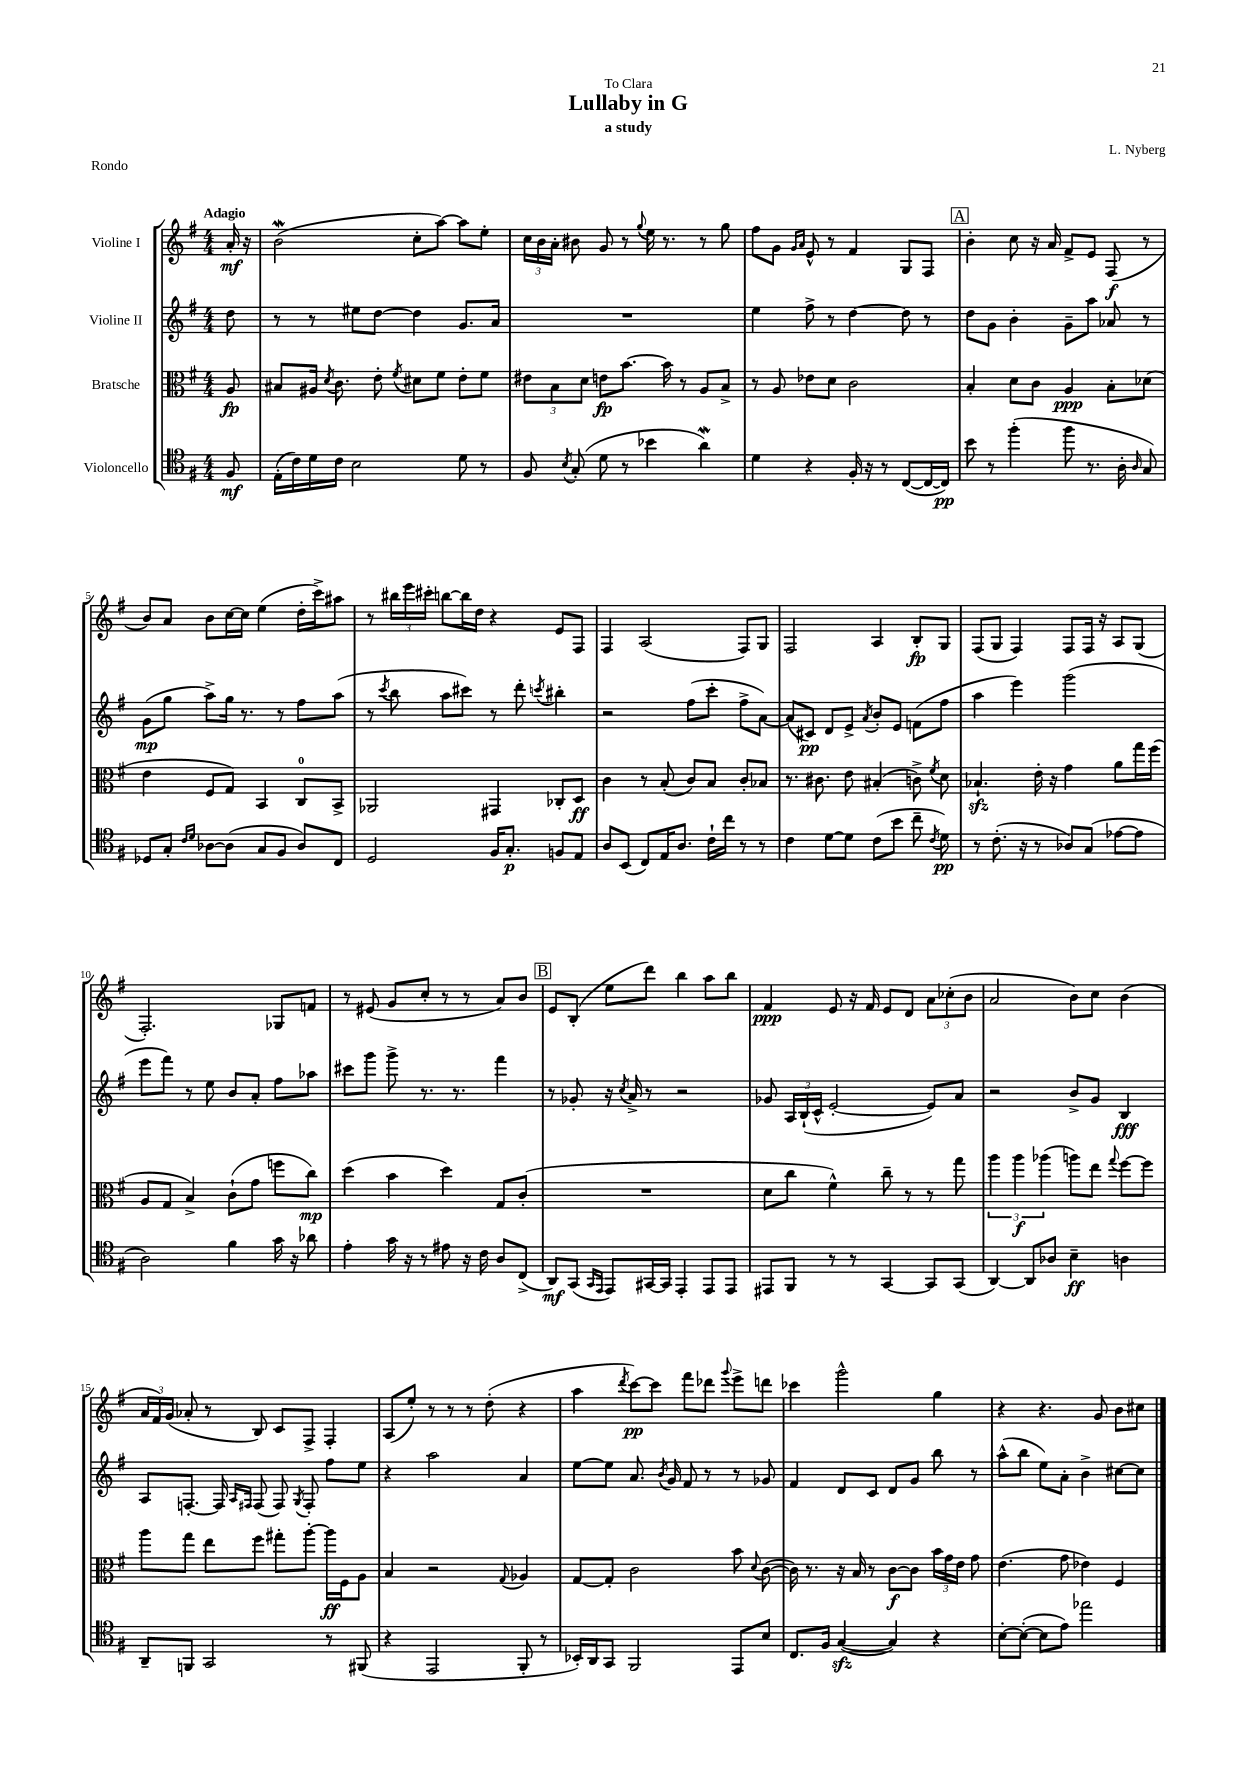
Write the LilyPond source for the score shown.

\header { title = "Lullaby in G" composer = "L. Nyberg" subtitle = "a study" dedication = "To Clara" piece = "Rondo" }
<<
\new StaffGroup <<
\new Staff = "s0" \with { instrumentName = "Violine I" } {
    \clef treble \key g \major \numericTimeSignature \time 4/4 \partial 8 \tempo "Adagio"
    \autoBeamOff a'16-.\mf r16 |
    b'2\mordent( c''8[-. a''8]~) a''8[ e''8]-. |
    \tuplet 3/2 { c''16[ b'16 a'16]-. } bis'8 g'8 r8 \appoggiatura { g''8 } e''16 r8. r8 g''8 |
    fis''8[ g'8] \grace { g'16[ a'16] } e'8-^ r8 fis'4 g8[ fis8] |
    \mark \markup { \box "A" } b'4-. c''8 r16 a'16 fis'8[-> e'8] fis8\f( r8 |
    b'8[) a'8] b'8[ c''16~ c''16] e''4( d''16[-. c'''16->) ais''8] |
    r8 \tuplet 3/2 { bis''16[ e'''16 cis'''16]-. } b''8[~ b''16 d''16] r4 e'8[ fis8] |
    fis4 a2( fis8[) g8] |
    fis2 a4 b8[-.\fp g8] |
    fis8[( g8] fis4) fis8[ fis16] r16 a8[ g8]( |
    fis2.-.) ges8[ f'8] |
    r8 eis'8( g'8[ c''8]-. r8 r8 a'8[) b'8] |
    \mark \markup { \box "B" } e'8[ b8]-.( e''8[ d'''8]) b''4 a''8[ b''8] |
    fis'4\ppp e'8 r16 fis'16 e'8[ d'8] \tuplet 3/2 { a'8[ ces''8-.( b'8] } |
    a'2 b'8[) c''8] b'4( |
    \tuplet 3/2 { a'16[ fis'16) g'16]( } aes'8-. r8 b8) c'8[ fis8]-> fis4-. |
    a8[( e''8]-.) r8 r8 r8 d''8-.( r4 |
    a''4 \acciaccatura { d'''8 } c'''8[~\pp) c'''8] fis'''8[ des'''8] \appoggiatura { g'''8 } e'''8[-> d'''8] |
    ces'''4 g'''2-^ g''4 |
    r4 r4. g'8 b'8[ cis''8] \bar "|." |
}
\new Staff = "s1" \with { instrumentName = "Violine II" } {
    \clef treble \key g \major \numericTimeSignature \time 4/4 \partial 8
    \autoBeamOff d''8 |
    r8 r8 eis''8[ d''8]~ d''4 g'8.[ a'16] |
    R1 |
    e''4 fis''8-> r8 d''4~ d''8 r8 |
    \mark \markup { \box "A" } d''8[ g'8] b'4-. g'8[-- a''8] aes'8 r8 |
    g'8[\mp( g''8] a''8[->) g''16] r8. r8 fis''8[ a''8]( |
    r8 \acciaccatura { c'''8 } b''8 a''8[ cis'''8]) r8 d'''8-. \acciaccatura { c'''8 } bis''4-. |
    r2 fis''8[( c'''8]-. fis''8[-> a'8]~) |
    a'8[( cis'8]\pp) d'8[ e'8]-> \acciaccatura { a'8 } b'8[-. e'8] f'8[( fis''8] |
    a''4 e'''4) g'''2( |
    e'''8[ fis'''8]) r8 e''8 b'8[ a'8]-. fis''8[ aes''8] |
    cis'''8[ g'''8] g'''8-> r8. r8. fis'''4 |
    \mark \markup { \box "B" } r8 ges'8-. r16 \acciaccatura { c''8 } a'16-> r8 r2 |
    ges'8 \tuplet 3/2 { a16[ b16-!( c'16]-^ } e'2~-. e'8[) a'8] |
    r2 b'8[-> g'8] b4\fff |
    a8[ f8.]~-. f16 \grace { a16[ fis16] } fis8( fis8) \acciaccatura { g8 } fis8-. fis''8[ e''8] |
    r4 a''2 a'4 |
    e''8[~ e''8] a'8. \acciaccatura { b'8 } g'16 fis'8 r8 r8 ges'8 |
    fis'4 d'8[ c'8] d'8[ g'8] b''8 r8 |
    a''8[-^( b''8] e''8[) a'8]-. b'4-> cis''8[~ cis''8] \bar "|." |
}
\new Staff = "s2" \with { instrumentName = "Bratsche" } {
    \clef alto \key g \major \numericTimeSignature \time 4/4 \partial 8
    \autoBeamOff a8\fp |
    bis8[ ais16] \acciaccatura { d'8 } c'8. e'8-. \acciaccatura { fis'8 } dis'8[ fis'8] e'8[-. fis'8] |
    \tuplet 3/2 { eis'8[ b8 d'8] } e'8[\fp b'8.]~ b'16 r8 a8[ b8]-> |
    r8 a8 ees'8[ d'8] c'2 |
    \mark \markup { \box "A" } b4-. d'8[ c'8] a4\ppp b8[-. des'8]( |
    e'4 fis8[ g8]) b,4 c8[-0 b,8]-> |
    aes,2 gis,4 ces8[-. d8]\ff |
    c'4 r8 b8-.( c'8[) b8] c'8[-. bes8] |
    r8. cis'8. e'8 bis4-.( c'8->) \acciaccatura { fis'8 } d'8 |
    bes4.-!\sfz e'16-. r16 g'4 a'8[ g''16 fis''16]( |
    a8[ g8] b4->) c'8[-!( g'8] f''8[ c''8]\mp) |
    d''4( b'4 d''4) g8[ c'8]-.( |
    \mark \markup { \box "B" } R1 |
    d'8[ c''8] fis'4-^) c''8-- r8 r8 g''8 |
    \tuplet 3/2 { a''4 a''4\f aes''4( } a''8[) e''8] \appoggiatura { g''8 } fis''8[~ fis''8] |
    a''8[ g''8] e''8[ fis''8] gis''8[-. a''8]~-. a''16[\ff fis16 a8] |
    b4 r2 \appoggiatura { g8 } aes4 |
    g8[~ g8]-. c'2 b'8 \appoggiatura { d'8 } c'8~( |
    c'16) r8. r16 b16 r8 c'8[~\f c'8] \tuplet 3/2 { b'16[ g'16 e'16] } g'8 |
    e'4.( g'8 ees'4) fis4 \bar "|." |
}
\new Staff = "s3" \with { instrumentName = "Violoncello" } {
    \clef tenor \key g \major \numericTimeSignature \time 4/4 \partial 8
    \autoBeamOff fis8\mf |
    e16[-.( c'16) d'16 c'16] b2 d'8 r8 |
    fis8 \acciaccatura { b8 } g8-.( d'8 r8 bes'4 a'4\mordent) |
    d'4 r4 fis16-. r16 r8 c8[~( c16~ c16]\pp) |
    \mark \markup { \box "A" } b'8 r8 fis''4-.( fis''8 r8. a16-. \grace { a16 } g8) |
    des8[ g8]-. \grace { c'16[ d'16] } aes8[~ aes8]( g8[ fis8] aes8[) c8] |
    d2 fis16[ g8.]-.\p f8[ e8] |
    a8[ b,8]( c8[) e16 a8.] c'16[-! c''16] r8 r8 |
    c'4 d'8[~ d'8] c'8[( b'8] c''8-- \acciaccatura { c'8 } d'8\pp) |
    r8 c'8.-.( r16 r8 aes8[) g8]( ees'8[~ ees'8] |
    a2) fis'4 g'16 r16 aes'8 |
    e'4-. g'16 r16 r8 eis'8 r16 c'16 a8[ c8]->( |
    \mark \markup { \box "B" } a,8[\mf) g,8]( \grace { g,16[ e,16] } e,8[) gis,16~ gis,16] e,4-. e,8[ e,8] |
    eis,8[ fis,8] r8 r8 g,4~ g,8[ g,8]( |
    a,4~) a,8[ aes8] b4--\ff a4 |
    a,8[-- f,8] g,2 r8 fis,8( |
    r4 e,2 fis,8-. r8 |
    bes,16[-.) a,16 g,8] fis,2 e,8[ b8] |
    c8.[ fis16] g4~\sfz( g4) r4 |
    b8[~-. b8]~-.( b8[ e'8]) ees''2 \bar "|." |
}
>>
>>
